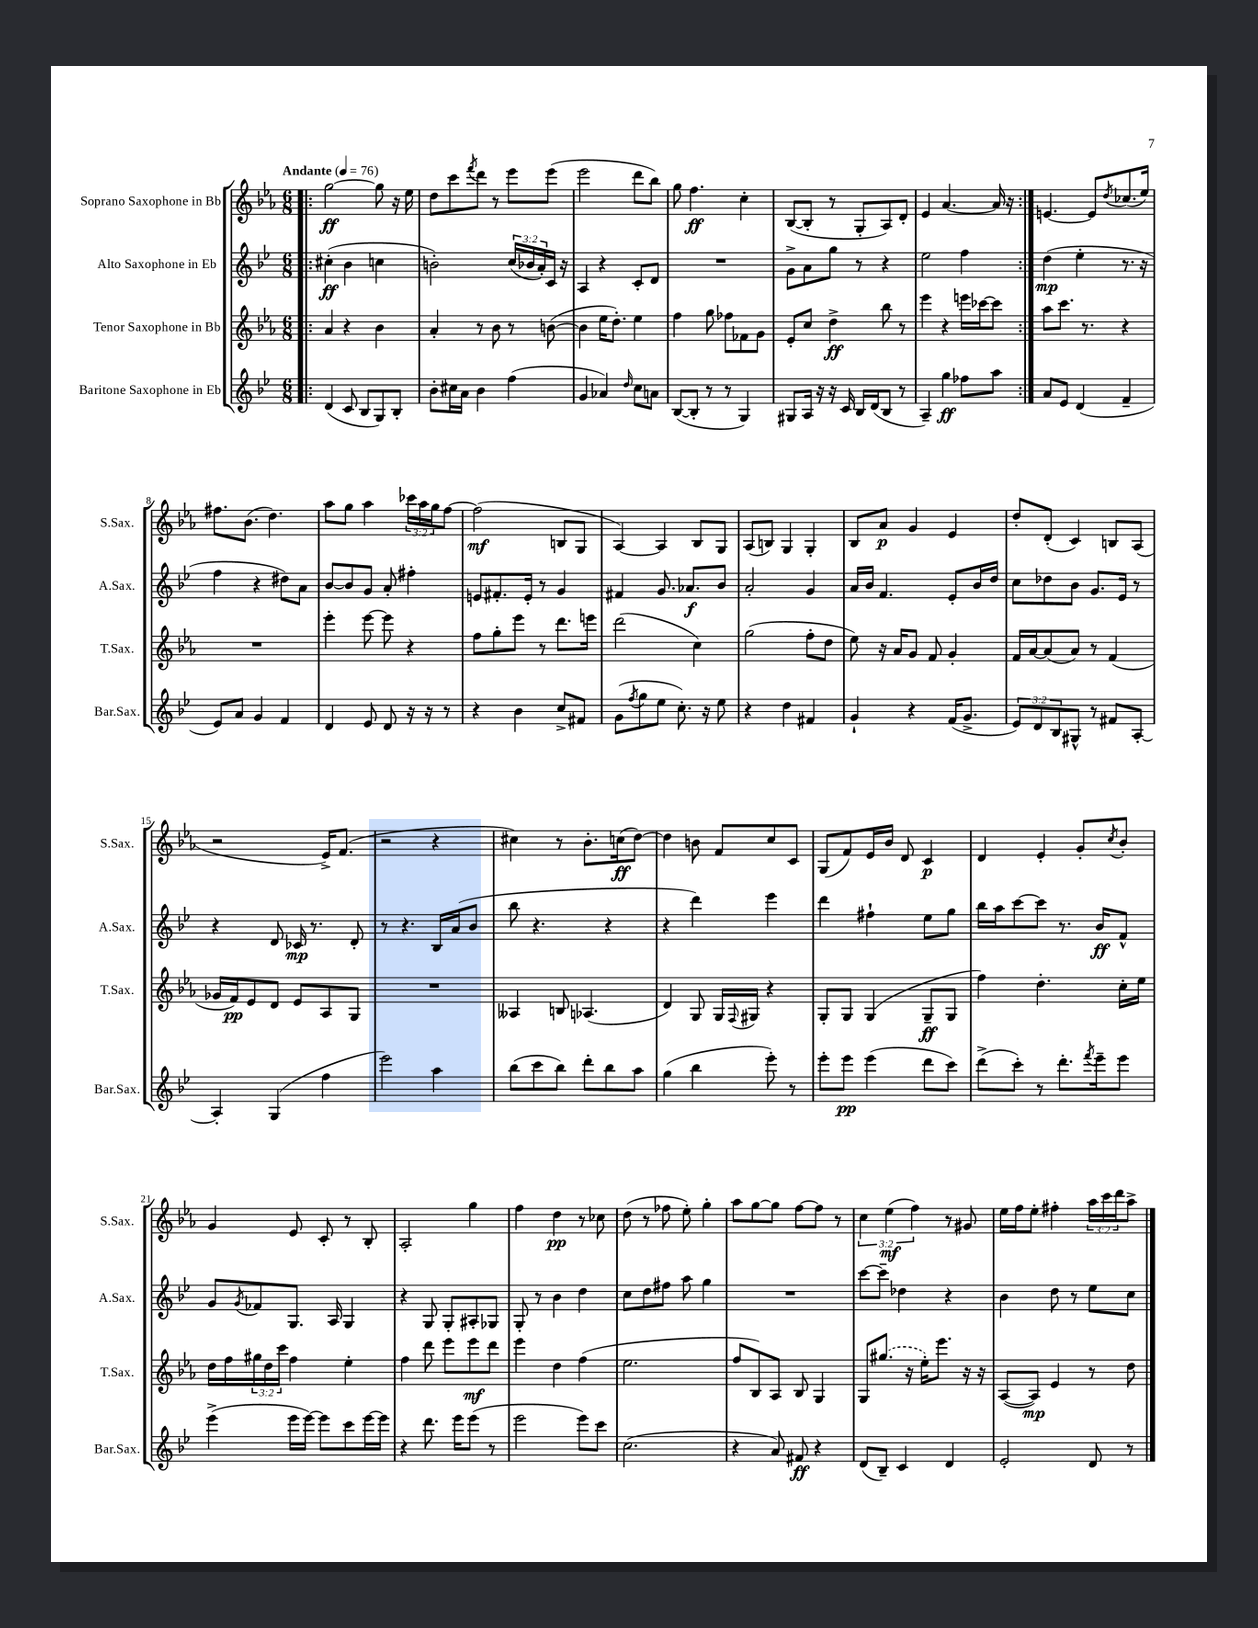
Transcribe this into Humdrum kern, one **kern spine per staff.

**kern	**kern	**kern	**kern
*staff4	*staff3	*staff2	*staff1
*clefG2	*clefG2	*clefG2	*clefG2
*k[b-e-]	*k[b-e-a-]	*k[b-e-]	*k[b-e-a-]
*M6/8	*M6/8	*M6/8	*M6/8
*MM76	*MM76	*MM76	*MM76
=!|:	=!|:	=!|:	=!|:
(4d/	4a-/	(4cc#'\	[2gg\
8c/	4r	4b-\	.
8B-/L	.	.	.
8G/)	4b-\	4cc\	8gg\]
8B-'/J	.	.	16r
.	.	.	16ee-\
=	=	=	=
8b-'\L	4a-'/	2b'\)	8dd\L
16cc#\L	.	.	8ccc\
16a\JJ	.	.	.
.	.	.	8qfff/
4b-\	8r	.	8ddd\J
.	8b-\	.	8r
(4ff\	8r	(24cc/LL	8eee-\L
.	.	24b-/	.
.	.	24a'/)	.
.	([8b\	16c/JJ	(8eee-\J
.	.	16r	.
=	=	=	=
4g/	4b\]	4A/	2eee-\
4a-/)	16ee-\LK	4r	.
.	8.dd'\J)	.	.
16qqdd/	.	.	.
8cc\L	4ee-\	8c'/L	8ddd\L
8a\J	.	8d/J	8bb-\J)
=	=	=	=
([8B-/L	4ff\	2.r	8gg\
8B-'/]J	.	.	4.ff\
8r	8gg\	.	.
8r	8ff-\L	.	.
4G/)	8f-\	.	4cc'\
.	8g\J	.	.
=	=	=	=
8G#/L	8e-'/L	8g^\L	([8B-/L
16A/Jk	8cc/J	8a\	8B-'/]J
16r	.	.	.
16r	4dd^\	8gg\J	8r
16c/	.	.	.
16B-/LL	.	8r	8G'/L
(16d/J	.	.	.
8B-/J	8bb-\	4r	8A-/)
8r	8r	.	8d'/J
=	=	=	=
4A~/)	4eee-\	2ee-\	4e-/
4gg\	4r	.	[4.a-/
8ff-\L	16eee\LL	4ff\	.
.	[16ccc-\J	.	.
8aa\J	8ccc-\]J	.	16a-/]
.	.	.	16r
=:|!	=:|!	=:|!	=:|!
8a/L	8aa-\L	(4dd\	[4.e/
8e-/J	8.ccc\J	.	.
(4d/	.	4ee-'\	.
.	8.r	.	.
.	.	.	8e/]L
.	.	.	8qdd/
4f~/	4r	8.r	(8.cc-/
.	.	16r	16ee-/Jk)
=	=	=	=
8e-/L)	2.r	4ff\	8.ff#\L
8a/J	.	.	.
.	.	.	(8.b-\J
4g/	.	4r	.
.	.	.	4.dd\)
4f/	.	8dd#\L)	.
.	.	8a\J	.
=	=	=	=
4d/	4eee-'\	[8b-/L	8aa-\L
.	.	8b-/]	8gg\J
8e-/	[8eee-\	8g/J	4aa-\
8d/	8eee-\]	8a'/	.
16r	4r	4ff#'\	24ccc-\LL
.	.	.	24aa-\
16r	.	.	.
.	.	.	24gg\J
8r	.	.	[8ff\J
=	=	=	=
4r	8ff\L	8e/L	(2ff\]
.	8gg'\	8.f#'/	.
4b-\	8eee-\J	.	.
.	.	16e'/Jk	.
.	8r	8r	.
8cc^/L	8.ddd\L	4g/	8B/L
8f#/J	.	.	8G/J
.	16eee\Jk	.	.
=	=	=	=
(8g\L	(2ddd\	4f#/	[4A-/)
8qff/	.	.	.
8gg\	.	.	.
8ee-\J	.	8.g/	4A-/]
8.cc'\)	.	.	.
.	.	8.a-/L	.
.	4cc\)	.	8B-/L
16r	.	.	.
8ee-\	.	8b-/J	8G/J
=	=	=	=
4r	(2gg\	2a'/	(8A-/L
.	.	.	8B/J)
4dd\	.	.	4G/
4f#/	8ff'\L	4g/	4G'/
.	8dd\J	.	.
=	=	=	=
4g`/	8ee-\)	16a/LL	8B-/L
.	.	16b-/JJ	.
.	16r	4.f/	8a-/J
.	16a-/LK	.	.
4r	8g/J	.	4g/
.	8f/	.	.
(16f/LK	4g'/	8e-'/L	4e-/
8.g^/J	.	.	.
.	.	16b-/L	.
.	.	16dd/JJ	.
=	=	=	=
12e-/L)	16f/LL	8cc\L	8dd'/L
.	[16a-/J	.	.
12d/	.	.	.
.	(8a-/]	8dd-\	(8d'/J
12B-/	.	.	.
8G#^^/J	8a-/J)	8b-\J	4c/)
8r	8r	8.g/L	.
8f#/L	(4f/	.	8B/L
.	.	16e-/Jk	.
[8A'/J	.	8r	(8A-/J
=	=	=	=
4A'/]	16g-/LL	4r	2r
.	16f/J)	.	.
.	8e-/	.	.
(4G/	8d/J	8d/	.
.	8e-/L	16c-/	.
.	.	8.r	.
4ff\	8A-/	.	16e-^/LK)
.	.	.	(8.f/J
.	8G/J	8d'/	.
=	=	=	=
2eee-\)	2.r	8r	2r
.	.	4.r	.
4aa\	.	16B-/LL	4r
.	.	(16a/J	.
.	.	8b-/J	.
=	=	=	=
(8bb-\L	4A--/	8bb-\	4cc#\)
8ccc\	.	4.r	.
8bb-\J)	8B/	.	8r
8ddd'\L	(4.A-/	.	8.b-'\L
8bb-\	.	4r	.
.	.	.	(16cc\k
8aa\J	.	.	[8dd\J)
=	=	=	=
(4gg\	4d/)	4r	4dd\]
4bb-\	8G/	4ddd\)	8b\
.	16G/LL	.	8f/L
.	8qqF/	.	.
.	16G#/JJ	.	.
8eee-'\)	4r	4eee-\	8cc/
8r	.	.	8c/J
=	=	=	=
8eee-'\L	8G'/L	4ddd\	(8G/L
8eee-\J	8G/J	.	8f/)
(4eee-\	(4G/	4ff#`\	16e-/L
.	.	.	16b-/JJ
.	.	.	8d/
8ddd\L	8G~/L	8ee-\L	4c/
8ccc\J)	8G/J	8gg\J	.
=	=	=	=
(8ddd^\L	4ff\)	16bb-\LL	4d/
.	.	16aa\J	.
8ccc'\J)	.	[8ccc\	.
8r	4.dd'\	8ccc\]J	4e-'/
8.ddd'\L	.	8.r	.
.	.	.	8g'/L
8qfff/	.	.	.
16eee-~\k	.	16b-/LK	.
.	.	.	8qcc/
8eee-\J	16cc'\LL	8f^^/J	8b-'/J
.	16ee-\JJ	.	.
=	=	=	=
(4eee-^\	16dd\LL	8g/L	4g/
.	16ff\	.	.
.	.	8qg/	.
.	24gg#\	8f-/	.
.	24dd\	.	.
.	24ccc\JJ	.	.
16eee-\LL	4ff\	8.G/J	8e-/
[16eee-\JJ)	.	.	.
8eee-\]L	.	.	8c'/
.	.	16A/	.
8ccc\	4ee-'\	4G/	8r
[16eee-\L	.	.	8B-'/
16eee-\]JJ	.	.	.
=	=	=	=
4r	4ff\	4r	2A-'/
8.ddd\	8ddd\	8G/	.
.	8eee-\L	8G'/L	.
16eee-\LK	.	.	.
(8eee-\J	8eee-\	8A#'/	4gg\
8r	8ddd\J	8G-/J	.
=	=	=	=
2eee-\	4eee-\	8G'/	4ff\
.	.	8r	.
.	4dd\	4b-\	4dd\
8eee-\L)	(4ff\	4dd\	8r
8ccc\J	.	.	8cc-\
=	=	=	=
(2.cc\	2.ee-\	8cc\L	(8dd\
.	.	8dd\	8r
.	.	8ff#\J	8ff-\
.	.	8aa\	8ee-'\)
.	.	4gg\	4gg'\
=	=	=	=
4r	8ff/L	2.r	8aa-\L
.	8B-/)	.	[8gg\
8a/)	8A-/J	.	8gg\]J
8f#/	8B-/	.	[8ff\L
4r	4G/	.	8ff\]J
.	.	.	8r
=	=	=	=
(8d/L	8G/L	[8ccc\L	6cc\
8B-~/J)	(8.gg#/J	8ccc~\]J	.
.	.	.	(6ee-\
4c/	.	4dd-\	.
.	16r	.	.
.	.	.	6ff\)
.	16ee-'\LK)	.	.
.	8.eee-\J	.	.
4d/	.	4r	8r
.	16r	.	8g#/
.	16r	.	.
=	=	=	=
2e-'/	([8A-/L	4b-\	16ee-\LL
.	.	.	16ff\J
.	8A-/]J)	.	8ee-'\J
.	4e-/	8dd\	4ff#'\
.	.	8r	.
8d/	8r	8ee-\L	24aa-\LL
.	.	.	24ccc\
.	.	.	24ddd\J
8r	8dd\	8cc\J	8aa-^\J
==	==	==	==
*-	*-	*-	*-
